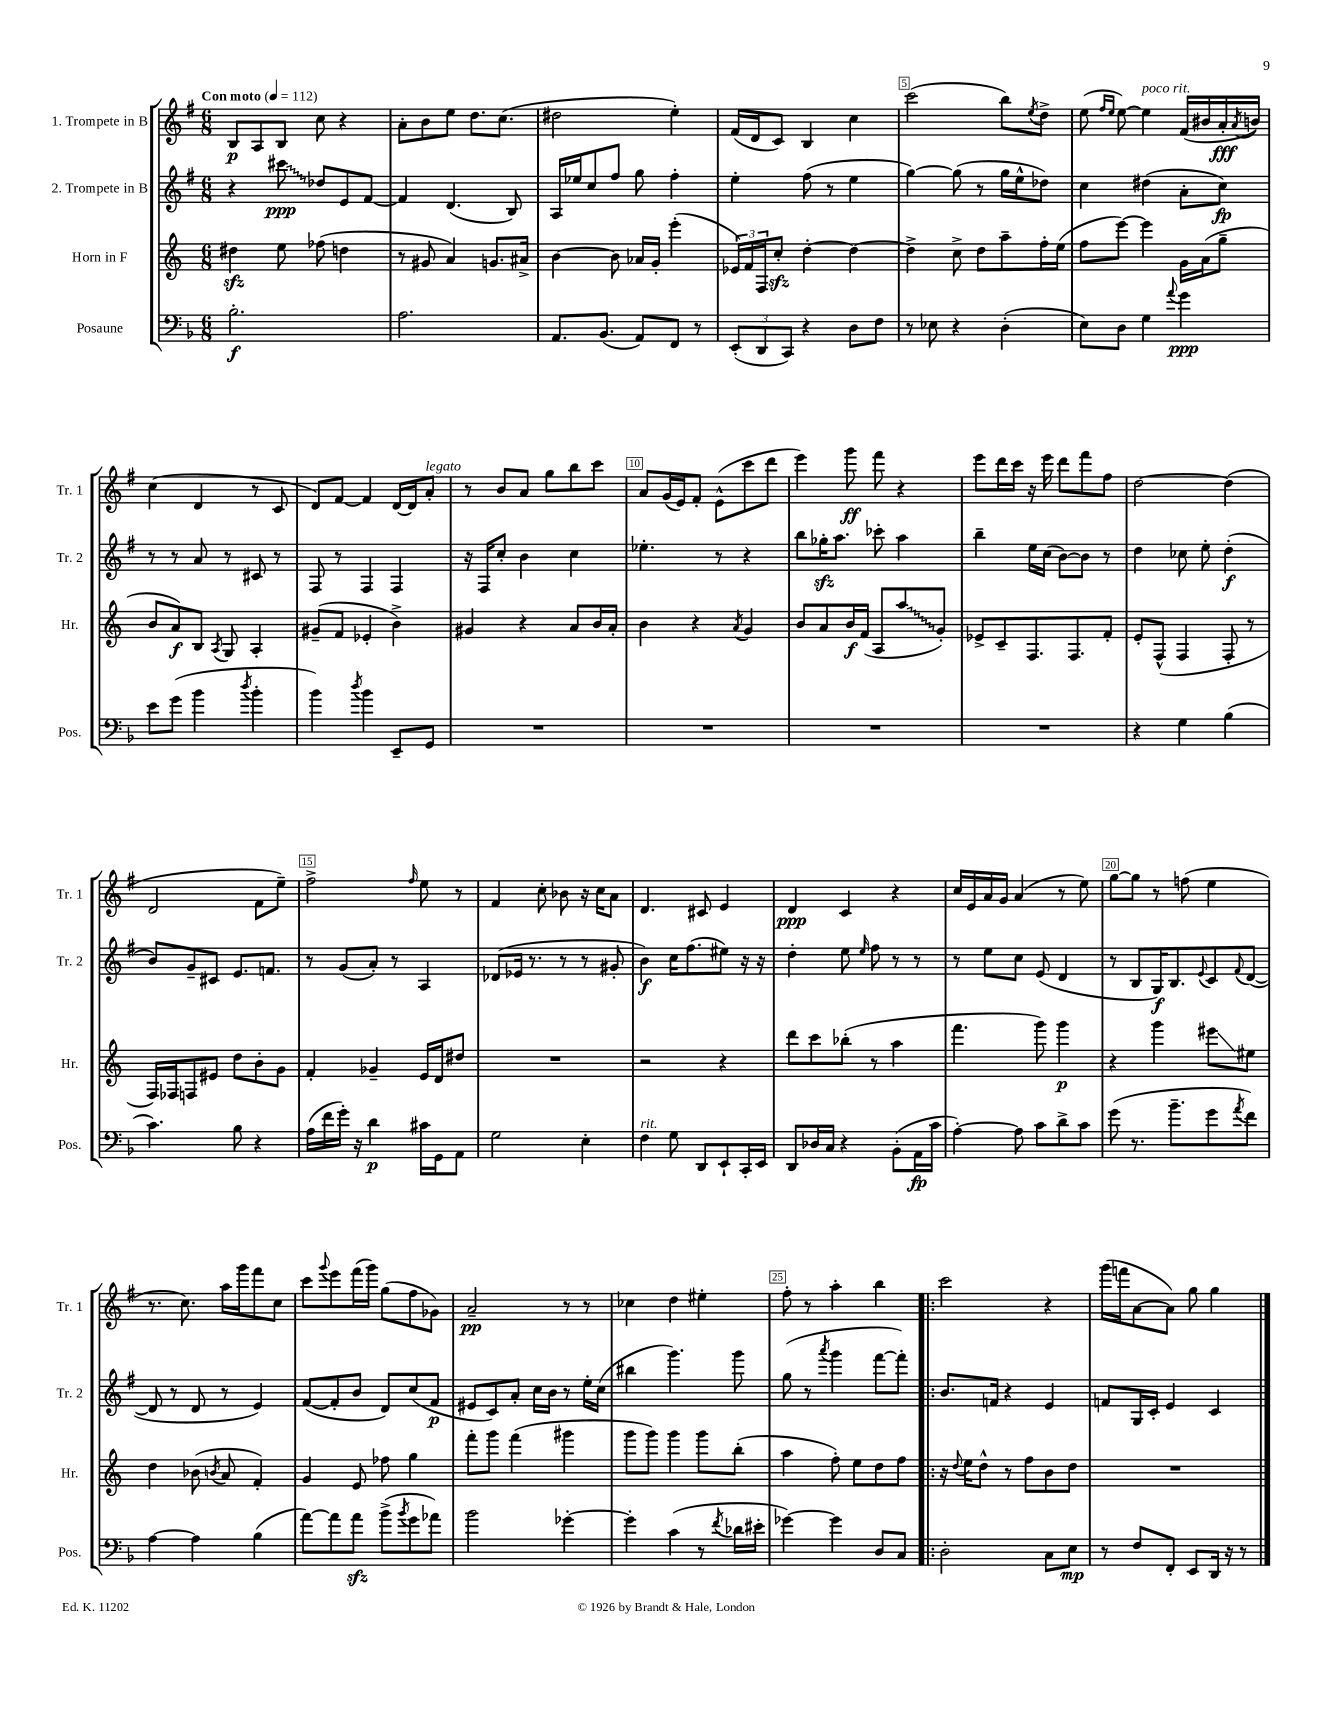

**kern	**kern	**kern	**kern
*staff4	*staff3	*staff2	*staff1
*clefF4	*clefG2	*clefG2	*clefG2
*k[b-]	*k[]	*k[f#]	*k[f#]
*M6/8	*M6/8	*M6/8	*M6/8
*MM112	*MM112	*MM112	*MM112
2.B-'	4dd#	4r	8B
.	.	.	8A
.	8ee	8ccc#	8B
.	(8ff-	8dd-	8cc
.	4dd	8e	4r
.	.	[8f#	.
=	=	=	=
2.A	8r	4f#]	8a'
.	8g#	.	8b
.	4a)	(4.d	8ee
.	.	.	8.dd
.	8.g	.	.
.	.	.	(8.cc
.	.	8B)	.
.	16a#^	.	.
=	=	=	=
8.AA	[4b	16A	2dd#
.	.	16ee-	.
.	.	8cc	.
(8.BB-	.	.	.
.	8b]	8ff#	.
8AA)	16a-	8gg	.
.	16g'	.	.
8FF	(4eee'	4ff#'	4ee')
8r	.	.	.
=	=	=	=
(12EE'	24e-)	4ee'	(16f#
.	24f	.	.
.	.	.	16d
12DD	24F	.	.
.	8cc'	.	8c)
12CC)	.	.	.
4r	[4dd'	(8ff#	4B
.	.	8r	.
8D	4dd_	4ee	4cc
8F	.	.	.
=	=	=	=
8r	4dd^]	[4gg)	(2ccc
8E-	.	.	.
4r	8cc^	(8gg]	.
.	8dd	8r	.
(4D'	8aa~	16gg	8bb)
.	.	16ee^^	.
.	.	.	8qee
.	16ff'	8dd-)	8dd^
.	(16ee	.	.
=	=	=	=
8E)	8ff	4cc	(8ee
.	.	.	16qqff#
.	.	.	16qqee
8D	[8eee)	.	[8ee)
4G	4eee]	(4dd#	4ee]
8qqa	.	.	.
4g	16g	8a'	(16f#
.	(16a	.	16b#
.	8gg~	8cc)	16a'
.	.	.	8qa
.	.	.	16b)
=	=	=	=
8e	8b	8r	(4cc
(8g	8a)	8r	.
4b-	8B	8a	4d
.	8qA	.	.
.	8G	8r	.
8qdd	.	.	.
4b-'	4A'	8c#	8r
.	.	8r	8c
=	=	=	=
4b-)	(8g#~	8F#	8d)
.	8f	8r	[8f#
8qdd	.	.	.
4b-	4e-'	4F#	4f#]
8EE~	4b^)	4F#	[16d
.	.	.	16d]
8GG	.	.	8a'
=	=	=	=
2.r	4g#	16r	8r
.	.	16F#	.
.	.	8cc'	8b
.	4r	4b	8a
.	.	.	8gg
.	8a	4cc	8bb
.	16b	.	8ccc
.	16a'	.	.
=	=	=	=
2.r	4b	4.ee-'	8a
.	.	.	(16g
.	.	.	16e)
.	4r	.	8f#'
.	.	8r	(8e^^
.	8qa	.	.
.	4g	4r	8ccc
.	.	.	8ddd
=	=	=	=
2.r	8b	8bb	4eee)
.	8a	16gg-'	.
.	.	8.aa	.
.	16b	.	8ggg
.	(16f	.	.
.	8A	8ccc-'	8fff#
.	8aa	4aa	4r
.	8g')	.	.
=	=	=	=
2.r	8e-^	4bb~	8eee
.	8c~	.	16ddd
.	.	.	16ccc
.	8.F	16ee	16r
.	.	(16cc	16eee
.	.	[8b)	8ddd
.	8.F	.	.
.	.	8b]	8fff#
.	8f'	8r	8ff#
=	=	=	=
4r	8e'	4dd	[2dd
.	(8F^^	.	.
4G	4F	8cc-	.
.	.	8ee'	.
(4B-	8F'	(4dd'	(4dd]
.	8r	.	.
=	=	=	=
4.c)	16F)	8b)	2d
.	16F-	.	.
.	8F	8g~	.
.	8e#	8c#	.
8B-	8dd	8.e	.
4r	8b'	.	8f#
.	.	8.f	.
.	8g	.	8ee~)
=	=	=	=
(16A	4f'	8r	2ff#^
16f	.	.	.
16g')	.	(8g	.
16r	.	.	.
4d	4g-~	8a')	.
.	.	8r	.
.	.	.	16qqff#
16c#	16e	4A	8ee
16GG	16d	.	.
8AA	8dd#	.	8r
=	=	=	=
2G	2.r	(8d-	4f#
.	.	16e-	.
.	.	8.r	.
.	.	.	8cc'
.	.	8r	8b-
4E'	.	8r	16r
.	.	.	16cc
.	.	8g#'	8a
=	=	=	=
4F	2r	4b)	4.d
8G	.	16cc	.
.	.	(8.ff#	.
8DD	.	.	8c#
8EE`	4r	8ee#)	4e
16CC'	.	16r	.
16EE	.	16r	.
=	=	=	=
8DD	8ddd	4dd'	4d
16D-	8ccc	.	.
16C	.	.	.
4r	(8bb-'	8ee	4c
.	.	16qqee	.
.	8r	8ff#	.
(8BB-'	4aa	8r	4r
16AA	.	8r	.
16c	.	.	.
=	=	=	=
[4A')	4.fff	8r	16cc
.	.	.	16e
.	.	8ee	16a
.	.	.	16g
8A]	.	8cc	(4a
8c	8ggg)	(8e	.
8d^	4ggg	4d	8r
8c	.	.	8ee)
=	=	=	=
(8g	4r	8r	[8gg
8.r	.	8B	8gg]
.	4ggg	16G)	8r
8.b-~	.	8.B	.
.	.	.	(8ff
.	.	8qqe	.
8g	8eee#	8c	4ee
8qa	.	8qqf#	.
8f)	8ee#	([8d	.
=	=	=	=
[4A	4dd	8d]	8.r
.	.	8r	.
.	.	.	8.cc)
4A]	(8b-	8d	.
.	8qb	.	.
.	8a	8r	16aa
.	.	.	16ggg
(4B-	4f')	4e)	8fff#
.	.	.	8cc
=	=	=	=
[8a)	4g	([8f#	8ccc
.	.	.	8qqggg
8a]	.	8f#']	8eee
8a	8e	8b	(16fff#
.	.	.	16ggg)
(8b-^	8ff-	8d)	(8gg
8qb-	.	.	.
8g	4gg	(8cc	8ff#
8a-)	.	8f#	8g-)
=	=	=	=
2b-	8fff'	8e#	2a~
.	8ggg	8c)	.
.	(4fff	8a'	.
.	.	16cc	.
.	.	16b	.
[4g-'	4ggg#	8r	8r
.	.	16ee'	8r
.	.	(16cc	.
=	=	=	=
4g-']	8ggg	4bb#	4cc-
.	8ggg)	.	.
(4c	4ggg	4.ggg)	4dd
8r	8ggg	.	4ee#'
8qf	.	.	.
16d-	(8bb'	8ggg	.
16e#'	.	.	.
=	=	=	=
[4g-)	4aa	(8gg	8ff#'
.	.	8r	8r
.	.	8qaaa	.
4g-]	8ff')	4ggg	4aa'
.	8ee	.	.
8D	8dd	[8fff#	4bb
8C	8ff	8fff#'])	.
=!|:	=!|:	=!|:	=!|:
2D'	16r	8.b	2ccc
.	8qqdd	.	.
.	16ee	.	.
.	8dd^^	.	.
.	.	16f	.
.	8r	4r	.
.	8ff	.	.
8C	8b	4e	4r
8E	8dd	.	.
=	=	=	=
8r	2.r	8f	(16ggg
.	.	.	16fff
8F	.	16G	[8a
.	.	16c'	.
8FF'	.	4e	8a])
8EE	.	.	8gg
16DD	.	4c	4gg
16r	.	.	.
8r	.	.	.
==	==	==	==
*-	*-	*-	*-
